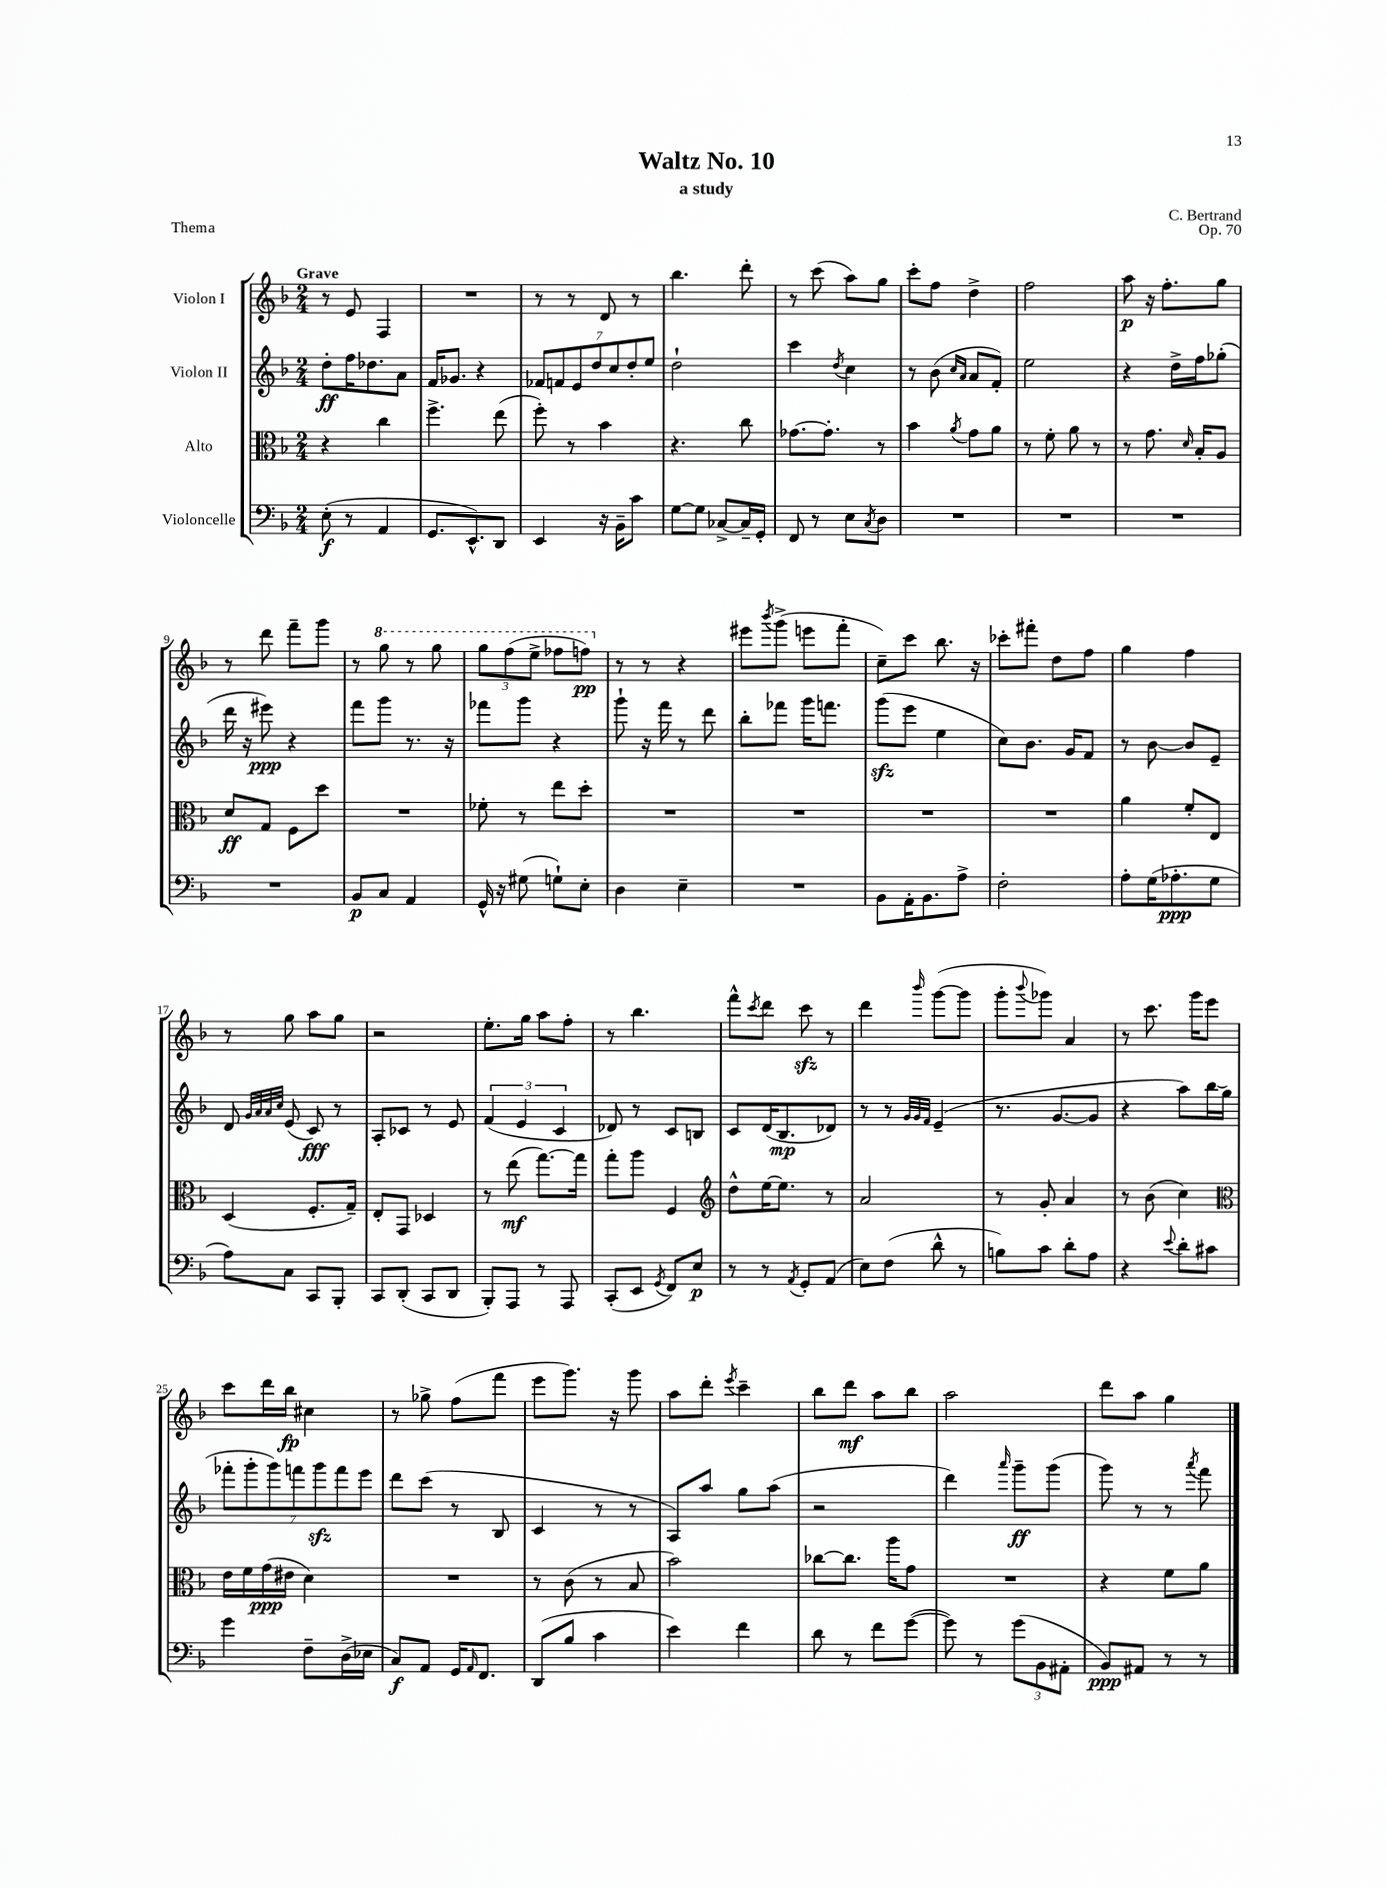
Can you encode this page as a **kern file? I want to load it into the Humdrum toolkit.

**kern	**dynam	**kern	**dynam	**kern	**dynam	**kern	**dynam
*part4	*part4	*part3	*part3	*part2	*part2	*part1	*part1
*staff4	*staff4	*staff3	*staff3	*staff2	*staff2	*staff1	*staff1
*I"Violoncelle	*	*I"Alto	*	*I"Violon II	*	*I"Violon I	*
*clefF4	*	*clefC3	*	*clefG2	*	*clefG2	*
*k[b-]	*	*k[b-]	*	*k[b-]	*	*k[b-]	*
*M2/4	*	*M2/4	*	*M2/4	*	*M2/4	*
=1	=1	=1	=1	=1	=1	=1	=1
!	!	!	!	!	!	!LO:TX:a:B:t=Grave	!
(8E'\	f	4r	.	8dd'\L	ff	8r	.
8r	.	.	.	16ff\K	.	8e/	.
.	.	.	.	8.dd-X\	.	.	.
4AA/	.	4cc\	.	.	.	4F/	.
.	.	.	.	8a\J	.	.	.
=2	=2	=2	=2	=2	=2	=2	=2
8.GG/L	.	4.ff^\	.	16f/KL	.	2r	.
.	.	.	.	8.g-X/J	.	.	.
8.EE^^/)	.	.	.	.	.	.	.
.	.	.	.	4r	.	.	.
8DD/J	.	(8ee\	.	.	.	.	.
=3	=3	=3	=3	=3	=3	=3	=3
4EE/	.	8ff'\)	.	14f-X/L	.	8r	.
.	.	.	.	14fn/	.	.	.
.	.	8r	.	.	.	8r	.
.	.	.	.	14e/	.	.	.
.	.	.	.	14dd/	.	.	.
16r	.	4b-\	.	.	.	8d/	.
.	.	.	.	14cc/	.	.	.
16BB-~\KL	.	.	.	.	.	.	.
.	.	.	.	14dd'/	.	.	.
8c\J	.	.	.	.	.	8r	.
.	.	.	.	14ee/J	.	.	.
=4	=4	=4	=4	=4	=4	=4	=4
[8G\L	.	4.r	.	2dd`\	.	4.bb-\	.
8G\J]	.	.	.	.	.	.	.
[8C-X^/L	.	.	.	.	.	.	.
16C-~/L]	.	8cc\	.	.	.	8ddd'\	.
16GG'/JJ	.	.	.	.	.	.	.
=5	=5	=5	=5	=5	=5	=5	=5
8FF/	.	[8.g-X\L	.	4ccc\	.	8r	.
8r	.	.	.	.	.	(8ccc\	.
.	.	8.g-'\J]	.	.	.	.	.
.	.	.	.	8qdd/	.	.	.
8E\L	.	.	.	4cc\	.	8aa\L)	.
8qC/	.	.	.	.	.	.	.
8D\J	.	8r	.	.	.	8gg\J	.
=6	=6	=6	=6	=6	=6	=6	=6
2r	.	4b-\	.	8r	.	8ccc'\L	.
.	.	.	.	(8b-\	.	8ff\J	.
.	.	.	.	16qqcc/LL	.	.	.
.	.	8qa/	.	16qqa/JJ	.	.	.
.	.	8g\L	.	8a/L	.	4dd^\	.
.	.	8a\J	.	8f'/J)	.	.	.
=7	=7	=7	=7	=7	=7	=7	=7
2r	.	8r	.	2ee\	.	2ff\	.
.	.	8f'\	.	.	.	.	.
.	.	8a\	.	.	.	.	.
.	.	8r	.	.	.	.	.
=8	=8	=8	=8	=8	=8	=8	=8
2r	.	8r	.	4r	.	8aa\	p
.	.	8.g\	.	.	.	16r	.
.	.	.	.	.	.	8.ff'\L	.
.	.	.	.	16dd^\LL	.	.	.
.	.	16qqd/	.	.	.	.	.
.	.	16B-'/KL	.	16ff\J	.	.	.
.	.	8A/J	.	(8gg-X'\J	.	8gg\J	.
!!LO:LB:g=z
=9	=9	=9	=9	=9	=9	=9	=9
2r	.	8d/L	ff	16ddd\	.	8r	.
.	.	.	.	16r	.	.	.
.	.	8G/J	.	8eee#X\)	ppp	8ddd\	.
.	.	8F\L	.	4r	.	8fff~\L	.
.	.	8dd\J	.	.	.	8ggg\J	.
=10	=10	=10	=10	=10	=10	=10	=10
8BB-/L	p	2r	.	8fff\L	.	8r	.
*	*	*	*	*	*	*8va	*
8C/J	.	.	.	8ggg\J	.	8ggg\	.
4AA/	.	.	.	8.r	.	8r	.
.	.	.	.	.	.	8ggg\	.
.	.	.	.	16r	.	.	.
=11	=11	=11	=11	=11	=11	=11	=11
16GG^^/	.	8f-X'\	.	8fff-X\L	.	12ggg\L	.
16r	.	.	.	.	.	.	.
.	.	.	.	.	.	(12fff\	.
(8G#X\	.	8r	.	8ggg\J	.	.	.
.	.	.	.	.	.	12eee^\J	.
8Gn`\L)	.	8ee\L	.	4r	.	8fff-X\L	.
8E'\J	.	8dd'\J	.	.	.	8fffn\J)	pp
=12	=12	=12	=12	=12	=12	=12	=12
*	*	*	*	*	*	*X8va	*
4D\	.	2r	.	8ggg`\	.	8r	.
.	.	.	.	16r	.	8r	.
.	.	.	.	16fff\	.	.	.
4E~\	.	.	.	8r	.	4r	.
.	.	.	.	8ddd\	.	.	.
=13	=13	=13	=13	=13	=13	=13	=13
2r	.	2r	.	8bb-'\L	.	8eee#X\L	.
.	.	.	.	.	.	8qbbb-/	.
.	.	.	.	8fff-X\J	.	(8ggg^\J	.
.	.	.	.	16ggg\KL	.	8eeen\L	.
.	.	.	.	8.fffn\J	.	.	.
.	.	.	.	.	.	8fff'\J	.
=14	=14	=14	=14	=14	=14	=14	=14
8BB-\L	.	2r	.	(8gggzz\L	.	8cc~\L)	.
16AA'\K	.	.	.	8eee\J	.	8ccc\J	.
8.BB-\	.	.	.	.	.	.	.
.	.	.	.	4ee\	.	8.bb-\	.
8A^\J	.	.	.	.	.	.	.
.	.	.	.	.	.	16r	.
=15	=15	=15	=15	=15	=15	=15	=15
2F'\	.	2r	.	8cc\L)	.	8ccc-X'\L	.
.	.	.	.	8.b-\J	.	8fff#X'\J	.
.	.	.	.	.	.	8dd\L	.
.	.	.	.	16g/KL	.	.	.
.	.	.	.	8f/J	.	8ff\J	.
=16	=16	=16	=16	=16	=16	=16	=16
8A'\L	.	4a\	.	8r	.	4gg\	.
(16G\K	.	.	.	[8b-\	.	.	.
8.A-X'\	ppp	.	.	.	.	.	.
.	.	8f'/L	.	8b-/L]	.	4ff\	.
8G\J	.	8E/J	.	8e~/J	.	.	.
!!LO:LB:g=z
=17	=17	=17	=17	=17	=17	=17	=17
8A\L)	.	(4D/	.	8d/	.	8r	.
.	.	.	.	32qqg/LLL	.	.	.
.	.	.	.	32qqa/	.	.	.
.	.	.	.	32qqa/	.	.	.
.	.	.	.	32qqcc/JJJ	.	.	.
8C\J	.	.	.	(8e/	.	8gg\	.
8CC/L	.	8.F'/L	.	8c/)	fff	8aa\L	.
8BBB-'/J	.	.	.	8r	.	8gg\J	.
.	.	16G~/Jk)	.	.	.	.	.
=18	=18	=18	=18	=18	=18	=18	=18
8CC/L	.	8E'/L	.	8A'/L	.	2r	.
(8DD'/J	.	8GG/J	.	8c-X/J	.	.	.
8CC/L	.	4D-X/	.	8r	.	.	.
8DD/J	.	.	.	8e/	.	.	.
=19	=19	=19	=19	=19	=19	=19	=19
8BBB-'/L)	.	8r	.	(6f/	.	8.ee'\L	.
8AAA/J	.	(8ee\	mf	.	.	.	.
.	.	.	.	6e/	.	.	.
.	.	.	.	.	.	16gg\Jk	.
8r	.	[8.gg\L)	.	.	.	8aa\L	.
.	.	.	.	6c/	.	.	.
8AAA/	.	.	.	.	.	8ff'\J	.
.	.	16gg\Jk]	.	.	.	.	.
=20	=20	=20	=20	=20	=20	=20	=20
(8CC'/L	.	8gg'\L	.	8d-X/)	.	8r	.
8EE/J	.	8aa\J	.	8r	.	4.bb-\	.
8qGG/	.	.	.	.	.	.	.
8FF/L)	.	4F/	.	8c/L	.	.	.
8E/J	p	.	.	8Bn/J	.	.	.
=21	=21	=21	=21	=21	=21	=21	=21
*	*	*clefG2	*	*	*	*	*
8r	.	8dd^^\L	.	8c/L	.	8fff^^\L	.
.	.	.	.	.	.	8qccc/	.
8r	.	[16ee\K	.	(16d/K	.	8ddd\J	.
.	.	8.ee\J]	.	8.B-/	mp	.	.
8qAA/	.	.	.	.	.	.	.
8GG'/L	.	.	.	.	.	8ccczz\	.
(8AA/J	.	8r	.	8d-X/J)	.	8r	.
=22	=22	=22	=22	=22	=22	=22	=22
8E\L)	.	2a/	.	8r	.	4ddd\	.
(8F\J	.	.	.	8r	.	.	.
.	.	.	.	32qqg/LLL	.	.	.
.	.	.	.	32qqg/	.	.	.
.	.	.	.	32qqf/JJJ	.	16qqbbb-/	.
8d^^\	.	.	.	(4e~/	.	([8ggg\L	.
8r	.	.	.	.	.	8ggg\J]	.
=23	=23	=23	=23	=23	=23	=23	=23
8Bn\L)	.	8r	.	8.r	.	8ggg'\L	.
.	.	.	.	.	.	8qqbbb-/	.
8c\J	.	8g'/	.	.	.	8ggg-X\J)	.
.	.	.	.	[8.g/L	.	.	.
8d'\L	.	4a/	.	.	.	4a/	.
8A\J	.	.	.	8g/J]	.	.	.
=24	=24	=24	=24	=24	=24	=24	=24
4r	.	8r	.	4r	.	8r	.
.	.	(8b-\	.	.	.	8.ccc\	.
8qqe/	.	.	.	.	.	.	.
8d'\L	.	4cc\)	.	8aa\L)	.	.	.
.	.	.	.	.	.	16ggg\KL	.
8c#X\J	.	.	.	16bb-\L	.	8eee\J	.
.	.	.	.	(16gg\JJ	.	.	.
!!LO:LB:g=z
=25	=25	=25	=25	=25	=25	=25	=25
*	*	*clefC3	*	*	*	*	*
4g\	.	16e\LL	.	14fff-X'\L	.	8ccc\L	.
.	.	16f\	.	.	.	.	.
.	.	.	.	14ggg'\	.	.	.
.	.	(16g\	ppp	.	.	16ddd\L	.
.	.	.	.	14ggg\)	.	.	.
.	.	16e#X\JJ	.	.	.	16bb-\JJ	fp
.	.	.	.	14fffn\	.	.	.
8F~\L	.	4d\)	.	.	.	4cc#X\	.
.	.	.	.	14gggzz\	.	.	.
.	.	.	.	14fff\	.	.	.
(16D^\L	.	.	.	.	.	.	.
.	.	.	.	14eee\J	.	.	.
16E-X\JJ	.	.	.	.	.	.	.
=26	=26	=26	=26	=26	=26	=26	=26
8C/L)	f	2r	.	8ddd\L	.	8r	.
8AA/J	.	.	.	(8ccc\J	.	8gg-X^\	.
16GG/KL	.	.	.	8r	.	(8ff\L	.
16qqAA/	.	.	.	.	.	.	.
8.FF/J	.	.	.	.	.	.	.
.	.	.	.	8B-/	.	8fff\J	.
=27	=27	=27	=27	=27	=27	=27	=27
(8DD/L	.	8r	.	4c/	.	8eee\L	.
8B-/J	.	(8c\	.	.	.	8.ggg\J)	.
4c\	.	8r	.	8r	.	.	.
.	.	.	.	.	.	16r	.
.	.	8B-/	.	8r	.	8ggg\	.
=28	=28	=28	=28	=28	=28	=28	=28
4e\)	.	2b-\)	.	8A/L)	.	8aa\L	.
.	.	.	.	8aa/J	.	8ddd'\J	.
.	.	.	.	.	.	8qeee/	.
4f\	.	.	.	8gg\L	.	4ccc~\	.
.	.	.	.	(8aa\J	.	.	.
=29	=29	=29	=29	=29	=29	=29	=29
8d\	.	[8cc-X\L	.	2r	.	8bb-\L	.
8r	.	8.cc-\J]	.	.	.	8ddd\J	mf
8f\L	.	.	.	.	.	8aa\L	.
.	.	16aa\KL	.	.	.	.	.
([8g\J	.	8g\J	.	.	.	8bb-\J	.
=30	=30	=30	=30	=30	=30	=30	=30
8g\])	.	2r	.	4ddd\)	.	2aa\	.
8r	.	.	.	.	.	.	.
.	.	.	.	16qqaaa/	.	.	.
(12g\L	.	.	.	8ggg~\L	ff	.	.
12BB-\	.	.	.	.	.	.	.
.	.	.	.	(8ggg\J	.	.	.
12AA#X'\J	.	.	.	.	.	.	.
=31	=31	=31	=31	=31	=31	=31	=31
8BB-/L)	ppp	4r	.	8ggg\)	.	8ddd\L	.
8AA#X/J	.	.	.	8r	.	8aa\J	.
8r	.	8f\L	.	8r	.	4gg\	.
.	.	.	.	8qaaa/	.	.	.
8r	.	8a\J	.	8fff\	.	.	.
==	==	==	==	==	==	==	==
*-	*-	*-	*-	*-	*-	*-	*-
